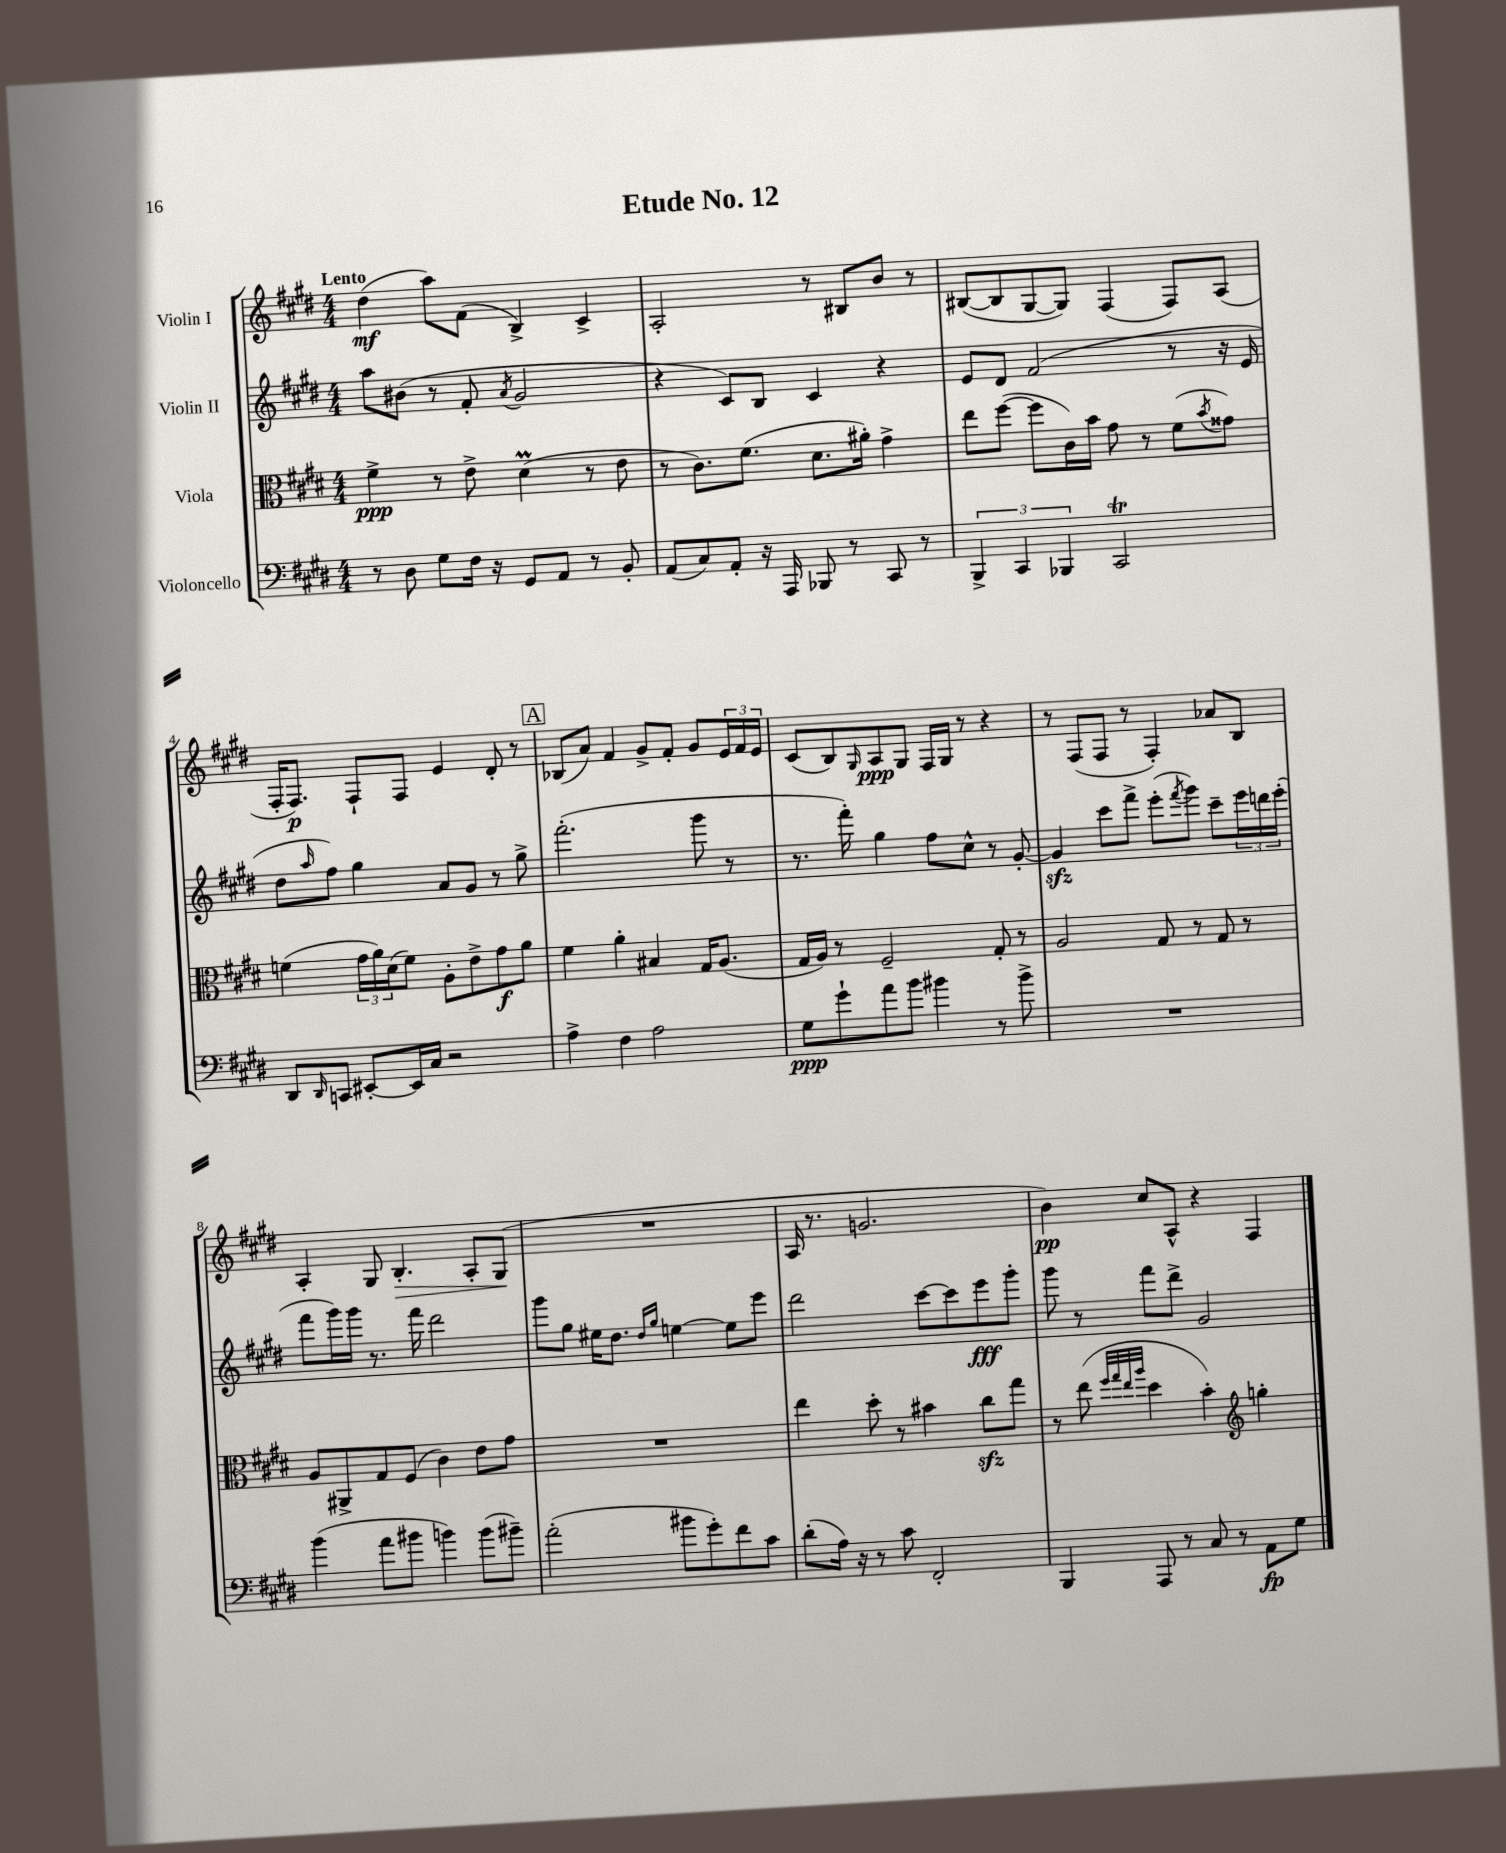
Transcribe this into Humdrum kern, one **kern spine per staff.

**kern	**dynam	**kern	**dynam	**kern	**dynam	**kern	**dynam
*part4	*part4	*part3	*part3	*part2	*part2	*part1	*part1
*staff4	*staff4	*staff3	*staff3	*staff2	*staff2	*staff1	*staff1
*I"Violoncello	*	*I"Viola	*	*I"Violin II	*	*I"Violin I	*
*clefF4	*	*clefC3	*	*clefG2	*	*clefG2	*
*k[f#c#g#d#]	*	*k[f#c#g#d#]	*	*k[f#c#g#d#]	*	*k[f#c#g#d#]	*
*M4/4	*	*M4/4	*	*M4/4	*	*M4/4	*
=1	=1	=1	=1	=1	=1	=1	=1
!	!	!	!	!	!	!LO:TX:a:B:t=Lento	!
8r	.	4f#^\	ppp	8aa\L	.	(4dd#\	mf
8D#\	.	.	.	(8b#X\J	.	.	.
8G#\L	.	8r	.	8r	.	8aa\L)	.
16F#\Jk	.	8e^\	.	8f#'/	.	(8f#\J	.
16r	.	.	.	.	.	.	.
.	.	.	.	8qa/	.	.	.
8GG#/L	.	(4d#m\	.	2g#/	.	4B^/)	.
8AA/J	.	.	.	.	.	.	.
8r	.	8r	.	.	.	4c#^/	.
8BB'/	.	8e\	.	.	.	.	.
=2	=2	=2	=2	=2	=2	=2	=2
(8AA/L	.	8r	.	4r	.	2A'/	.
8C#/)	.	8.c#\L)	.	.	.	.	.
8AA'/J	.	.	.	8c#/L)	.	.	.
.	.	(8.f#\J	.	.	.	.	.
16r	.	.	.	8B/J	.	.	.
16AAA/	.	.	.	.	.	.	.
8BBB-X/	.	8.d#\L	.	4c#/	.	8r	.
8r	.	.	.	.	.	8B#X/L	.
.	.	16a#X'\Jk)	.	.	.	.	.
8CC#/	.	4g#^\	.	4r	.	8b/J	.
8r	.	.	.	.	.	8r	.
=3	=3	=3	=3	=3	=3	=3	=3
6BBB^/	.	8ee\L	.	8e/L	.	([8B#X/L	.
.	.	([8ff#\J	.	8d#/J	.	8B#/]	.
6CC#/	.	.	.	.	.	.	.
.	.	8ff#\L]	.	(2f#/	.	[8G#/	.
6BBB-X/	.	.	.	.	.	.	.
.	.	16c#\L)	.	.	.	8G#/J])	.
.	.	16b\JJ	.	.	.	.	.
2CC#T/	.	8g#\	.	.	.	(4F#/	.
.	.	8r	.	.	.	.	.
.	.	(8f#\L	.	8r	.	8F#/L)	.
.	.	8qb/	.	.	.	.	.
.	.	8g##X\J)	.	16r	.	(8A/J	.
.	.	.	.	16e/	.	.	.
!!LO:LB:g=z
=4	=4	=4	=4	=4	=4	=4	=4
8DD#/L	.	(4fn\	.	8dd#\L	.	16F#'/KL	.
.	.	.	.	.	.	8.F#/J)	p
16qqDD#/	.	.	.	16qqaa/	.	.	.
8CCn/J	.	.	.	8ff#\J)	.	.	.
[8EE#X'/L	.	24g#\LL	.	4gg#\	.	8F#`/L	.
.	.	24a\)	.	.	.	.	.
.	.	(24d#\J	.	.	.	.	.
16EE#/L]	.	8f\J)	.	.	.	8F#/J	.
16C#/JJ	.	.	.	.	.	.	.
2r	.	8A'\L	.	8a/L	.	4e/	.
.	.	8e^\	.	8g#/J	.	.	.
.	.	8g#\	f	8r	.	8d#'/	.
.	.	8a\J	.	8gg#^\	.	8r	.
!!LO:REH:place=s1:t=A
=5	=5	=5	=5	=5	=5	=5	=5
4A^\	.	4f#\	.	(2.fff#'\	.	(8B-X/L	.
.	.	.	.	.	.	8a/J)	.
4F#\	.	4a'\	.	.	.	4f#/	.
2A\	.	4B#X/	.	.	.	8g#^/L	.
.	.	.	.	.	.	8f#'/J	.
.	.	16G#/KL	.	8ggg#\	.	8g#/L	.
.	.	(8.A/J	.	.	.	.	.
.	.	.	.	8r	.	24e/L	.
.	.	.	.	.	.	24f#/	.
.	.	.	.	.	.	24e/JJ	.
=6	=6	=6	=6	=6	=6	=6	=6
8G#\L	ppp	16G#/LL	.	8.r	.	(8c#/L	.
.	.	16A/JJ)	.	.	.	.	.
8g#`\	.	8r	.	.	.	8B/)	.
.	.	.	.	16fff#'\)	.	.	.
.	.	.	.	.	.	16qqG#/	.
8a\	.	2F#~/	.	4gg#\	.	8A/	ppp
8b\J	.	.	.	.	.	8G#/J	.
4b#X\	.	.	.	8ff#\L	.	16F#/LL	.
.	.	.	.	.	.	16G#/JJ	.
.	.	.	.	8cc#^^\J	.	8r	.
8r	.	8G#'/	.	8r	.	4r	.
8b#^\	.	8r	.	[8g#'/	.	.	.
=7	=7	=7	=7	=7	=7	=7	=7
1r	.	2A/	.	4g#zz/]	.	8r	.
.	.	.	.	.	.	(8F#/L	.
.	.	.	.	8ccc#\L	.	8F#/J	.
.	.	.	.	8fff#^\J	.	8r	.
.	.	8G#/	.	(8eee'\L	.	4F#'/)	.
.	.	.	.	8qfff#/	.	.	.
.	.	8r	.	8ggg#\J)	.	.	.
.	.	8G#/	.	8ccc#~\L	.	8a-X/L	.
.	.	8r	.	24eee\L	.	8B/J	.
.	.	.	.	24dddn\	.	.	.
.	.	.	.	(24eee'\JJ	.	.	.
!!LO:LB:g=z
=8	=8	=8	=8	=8	=8	=8	=8
(4b\	.	8A/L	.	8fff#\L	.	4A'/	.
.	.	8AA#X^/	.	16ggg#\L)	.	.	.
.	.	.	.	16ggg#\JJ	.	.	.
8a\L	.	8G#/	.	8.r	.	8G#/	.
!	!	!	!	!	!	!	!LO:HP:b
8b#X\J	.	(8F#/J	.	.	.	4.B'/	>
.	.	.	.	16fff#\	.	.	.
4bn\)	.	4c#\)	.	2ddd#\	.	.	.
(8b\L	.	8e\L	.	.	.	8A'/L	.
8b#X~\J)	.	8g#\J	.	.	.	(8G#/J	.
.	.	.	.	.	.	.	]
=9	=9	=9	=9	=9	=9	=9	=9
(2a'\	.	1r	.	8ggg#\L	.	1r	.
.	.	.	.	8gg#\J	.	.	.
.	.	.	.	16ee#X\KL	.	.	.
.	.	.	.	8.dd#\J	.	.	.
.	.	.	.	16qqdd#/LL	.	.	.
.	.	.	.	16qqgg#/JJ	.	.	.
8b#X\L	.	.	.	[4een\	.	.	.
8g#'\)	.	.	.	.	.	.	.
8f#\	.	.	.	8ee\L]	.	.	.
8c#\J	.	.	.	8eee\J	.	.	.
=10	=10	=10	=10	=10	=10	=10	=10
(8d#'\L	.	4ee\	.	2ddd#\	.	16A/	.
.	.	.	.	.	.	8.r	.
16A\Jk)	.	.	.	.	.	.	.
16r	.	.	.	.	.	.	.
8r	.	8dd#'\	.	.	.	2.gn/	.
8c#\	.	8r	.	.	.	.	.
2FF#'/	.	4b#X\	.	[8ccc#\L	.	.	.
.	.	.	.	8ccc#\]	.	.	.
.	.	8cc#zz\L	.	8eee\	fff	.	.
.	.	8gg#\J	.	8ggg#'\J	.	.	.
=11	=11	=11	=11	=11	=11	=11	=11
4BBB/	.	8r	.	8ggg#\	.	4b\)	pp
.	.	(8ee\	.	8r	.	.	.
.	.	32qqff#/LLL	.	.	.	.	.
.	.	32qqgg#/	.	.	.	.	.
.	.	32qqee/	.	.	.	.	.
.	.	32qqaa/JJJ	.	.	.	.	.
8AAA/	.	4dd#\	.	8fff#\L	.	8cc#/L	.
8r	.	.	.	8ddd#^\J	.	8A^^/J	.
8C#/	.	4b'\)	.	2g#/	.	4r	.
8r	.	.	.	.	.	.	.
*	*	*clefG2	*	*	*	*	*
8AA\L	fp	4ggn'\	.	.	.	4F#/	.
8G#\J	.	.	.	.	.	.	.
==	==	==	==	==	==	==	==
*-	*-	*-	*-	*-	*-	*-	*-
